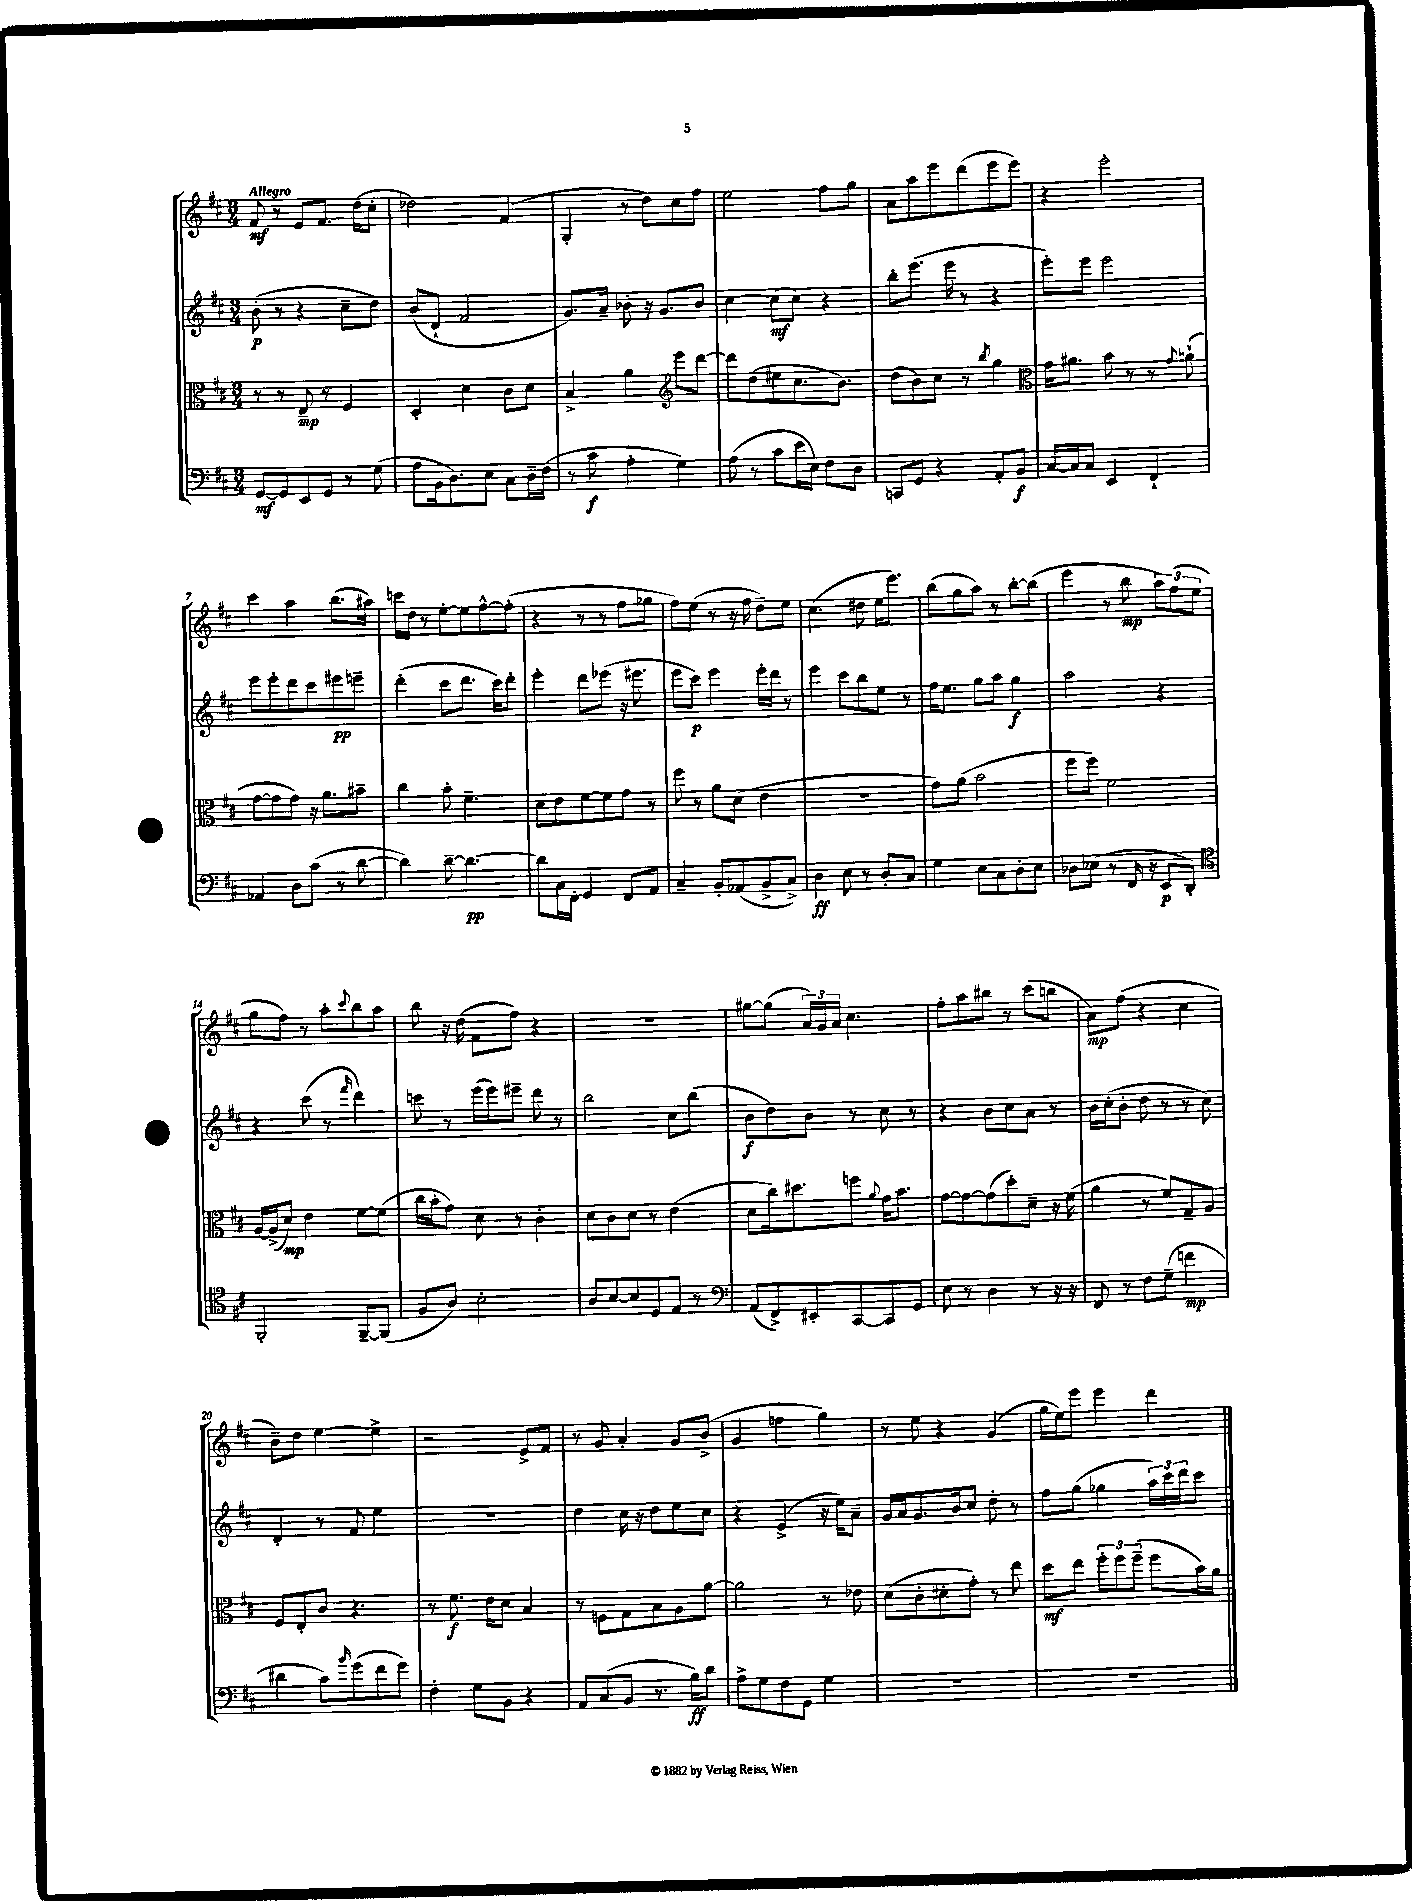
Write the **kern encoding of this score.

**kern	**kern	**kern	**kern
*staff4	*staff3	*staff2	*staff1
*clefF4	*clefC3	*clefG2	*clefG2
*k[f#c#]	*k[f#c#]	*k[f#c#]	*k[f#c#]
*M3/4	*M3/4	*M3/4	*M3/4
[8GG	8r	(8b'	8f#
8GG]	8r	8r	8r
8EE	8E~	4r	8e
8GG	8r	.	8.f#
8r	4F#	8cc#~	.
.	.	.	(16dd
(8G	.	8dd)	8cc#'
=	=	=	=
8A	4D'	(8b	2dd-)
16BB	.	8d`	.
8.D)	.	.	.
.	4d	2f#	.
8E	.	.	.
8C#	8c#	.	(4f#
16D~	8d	.	.
(16F#	.	.	.
=	=	=	=
8r	4B^	8.g)	4G'
8c#	.	.	.
.	.	16a~	.
4A'	4a	8b-'	8r
.	.	16r	8dd)
.	.	8.g	.
*	*clefG2	*	*
4G)	8eee	.	8cc#
.	[8ddd	8b-	8ff#
=	=	=	=
(8A	8ddd]	[4cc#	2ee
8r	(8dd	.	.
8c#	8ee#	(8cc#]	.
16e	8.cc#	8cc#)	.
16E)	.	.	.
8F#	.	4r	8ff#
.	8.b)	.	.
8D	.	.	8gg
=	=	=	=
8CC	(8dd	8bb'	8a
8GG	8b)	(8.eee	8aa
4r	8cc#	.	8eee
.	.	16eee	.
.	8r	8r	(8ddd
.	8qbb	.	.
8AA'	4gg	4r	8eee
8BB	.	.	8eee)
=	=	=	=
*	*clefC3	*	*
[16C#	16g	8eee')	4r
16C#]	8.a#	.	.
8C#	.	8eee	.
4EE	8b	2eee	2eee'
.	8r	.	.
4FF#`	8r	.	.
.	8qqg	.	.
.	(8a`	.	.
=	=	=	=
4AA-	[8g	8eee	4ccc#
.	8g]	8eee'	.
8D	8g)	8ddd	4aa
(8c#	16r	8ccc#	.
.	8.a	.	.
8r	.	8eee#	(8.bb
[8d	8b#~	8eee~	.
.	.	.	16aa#)
=	=	=	=
4d])	4cc#	(4ddd'	16ccc
.	.	.	16dd
.	.	.	8r
[8d~	8b'	8ccc#	[8ee'
4.d_	4.f#~	8.ddd	8ee]
.	.	.	[8ff#^^
.	.	16ccc#)	.
.	.	8ddd'	(8ff#']
=	=	=	=
8d]	8d	4eee'	4r
16C#	8e	.	.
16FF#'	.	.	.
4GG	[8f#	8ddd	8r
.	8f#]	(8eee-	8r
8FF#	8g	16r	8ff#
.	.	8.eee#	.
8AA	8r	.	8gg-
=	=	=	=
4C#~	8ff#	8eee	8ff#)
.	8r	8ccc#)	(8ee
8BB'	8a	4eee	8r
(8AA-	(8d	.	16r
.	.	.	16ff#
8BB^	4e	16eee'	8dd~)
.	.	16ddd	.
8C#^)	.	8r	8ee
=	=	=	=
4D	2.r	4eee	(4.cc#
8E	.	8ccc#	.
8r	.	8bb	8dd#
8D'	.	8ee	16ee
.	.	.	8.eee)
8C#	.	8r	.
=	=	=	=
4G	8g)	16ff#	(8bb
.	.	8.ee	.
.	(8a	.	8gg
8E	2b	8gg	8aa)
8C#	.	8aa	8r
8D'	.	4gg	[8bb'
8E	.	.	(8bb]
=	=	=	=
8D-	8ff#	2aa	4eee
(8E-	8ff#)	.	.
8r	2f#	.	8r
16FF#	.	.	8bb
16r	.	.	.
8EE	.	4r	12aa)
.	.	.	(12ff#
8DD')	.	.	.
.	.	.	12ee
=	=	=	=
*clefC4	*	*	*
2FF#'	[16A	4r	8gg
.	(16A^]	.	.
.	8d)	.	8ff#)
.	4e	(8ccc#	8r
.	.	8r	8aa'
.	.	16qqfff#	8qqccc#
[8FF#~	[8f#	4ddd)	8bb
(8FF#]	(8f#]	.	8aa
=	=	=	=
8F#	16cc#	8ccc	8bb
.	16b'	.	.
8A)	8g)	8r	16r
.	.	.	(16dd
2B'	8d	(16eee	8f#
.	.	16eee)	.
.	8r	8eee#~	8ff#)
.	4c#'	8ddd	4r
.	.	8r	.
=	=	=	=
8A	8d	2bb	2.r
[8B	8c#	.	.
8B]	8d	.	.
8D	8r	.	.
8E	(4e	8cc#	.
8r	.	(8bb	.
=	=	=	=
*clefF4	*	*	*
(8AA	8d	8b	[8gg#
8FF#^)	16cc#)	8dd)	(8gg#]
.	8.dd#	.	.
8EE#'	.	8b	24a)
.	.	.	24g
.	.	.	24a
[8CC#	8ff	8r	4.cc#
.	8qqa	.	.
8CC#]	16g	8cc#	.
.	8.b	.	.
8GG	.	8r	.
=	=	=	=
8E	[8g	4r	8ff#'
8r	8g_	.	8aa
4D	(8g]	8b	8bb#
.	8dd')	8cc#	8r
8r	8d~	8a	(8ccc#
16r	16r	8r	8bb
16r	(16f#	.	.
=	=	=	=
8FF#	4a	16b	8a)
.	.	(16cc#'	.
8r	.	8b'	(8ff#
8F#	8r	8dd	4r
(8G~	8f#)	8r	.
4f	8G~	8r	4cc#
.	8A	8cc#)	.
=	=	=	=
4d#	8F#	4d'	8b~)
.	8E'	.	8dd
8c#)	8c#	8r	[4ee
16qqb	.	.	.
(8g	4.r	8f#	.
8f#	.	4ee	4ee^]
8g)	.	.	.
=	=	=	=
4F#'	8r	2.r	2r
.	8.f#	.	.
8G	.	.	.
.	16e	.	.
8BB	8d	.	.
4r	4B	.	8e^
.	.	.	8f#
=	=	=	=
8AA	8r	4dd	8r
(8C#	8F	.	8g
8BB	8G	16cc#	4a'
.	.	16r	.
8.r	8B	8dd	.
.	8A	8ee	8g
16B)	.	.	.
8d	[8a	8cc#	(8b^
=	=	=	=
8A^	2a]	4r	4g
8G	.	.	.
8F#	.	(4e^	4ff
8GG	.	.	.
4G	8r	16r	4gg)
.	.	16ee)	.
.	8e-	8a~	.
=	=	=	=
2.r	(8d	16g	8r
.	.	16a	.
.	8c#'	8.g	8ee
.	8d#'	.	4r
.	.	16b	.
.	8g')	8cc#	.
.	8r	8dd'	(4g
.	8ee	8r	.
=	=	=	=
2.r	8dd	8ff#	16gg
.	.	.	16ee)
.	8ee	(8gg	8eee
.	12ff#'	4gg-	4eee
.	12ff#	.	.
.	(12ff#~	.	.
.	8ff#	24aa)	4ddd
.	.	24ccc#	.
.	.	24ddd	.
.	16b)	8ccc#	.
.	16a	.	.
==	==	==	==
*-	*-	*-	*-
